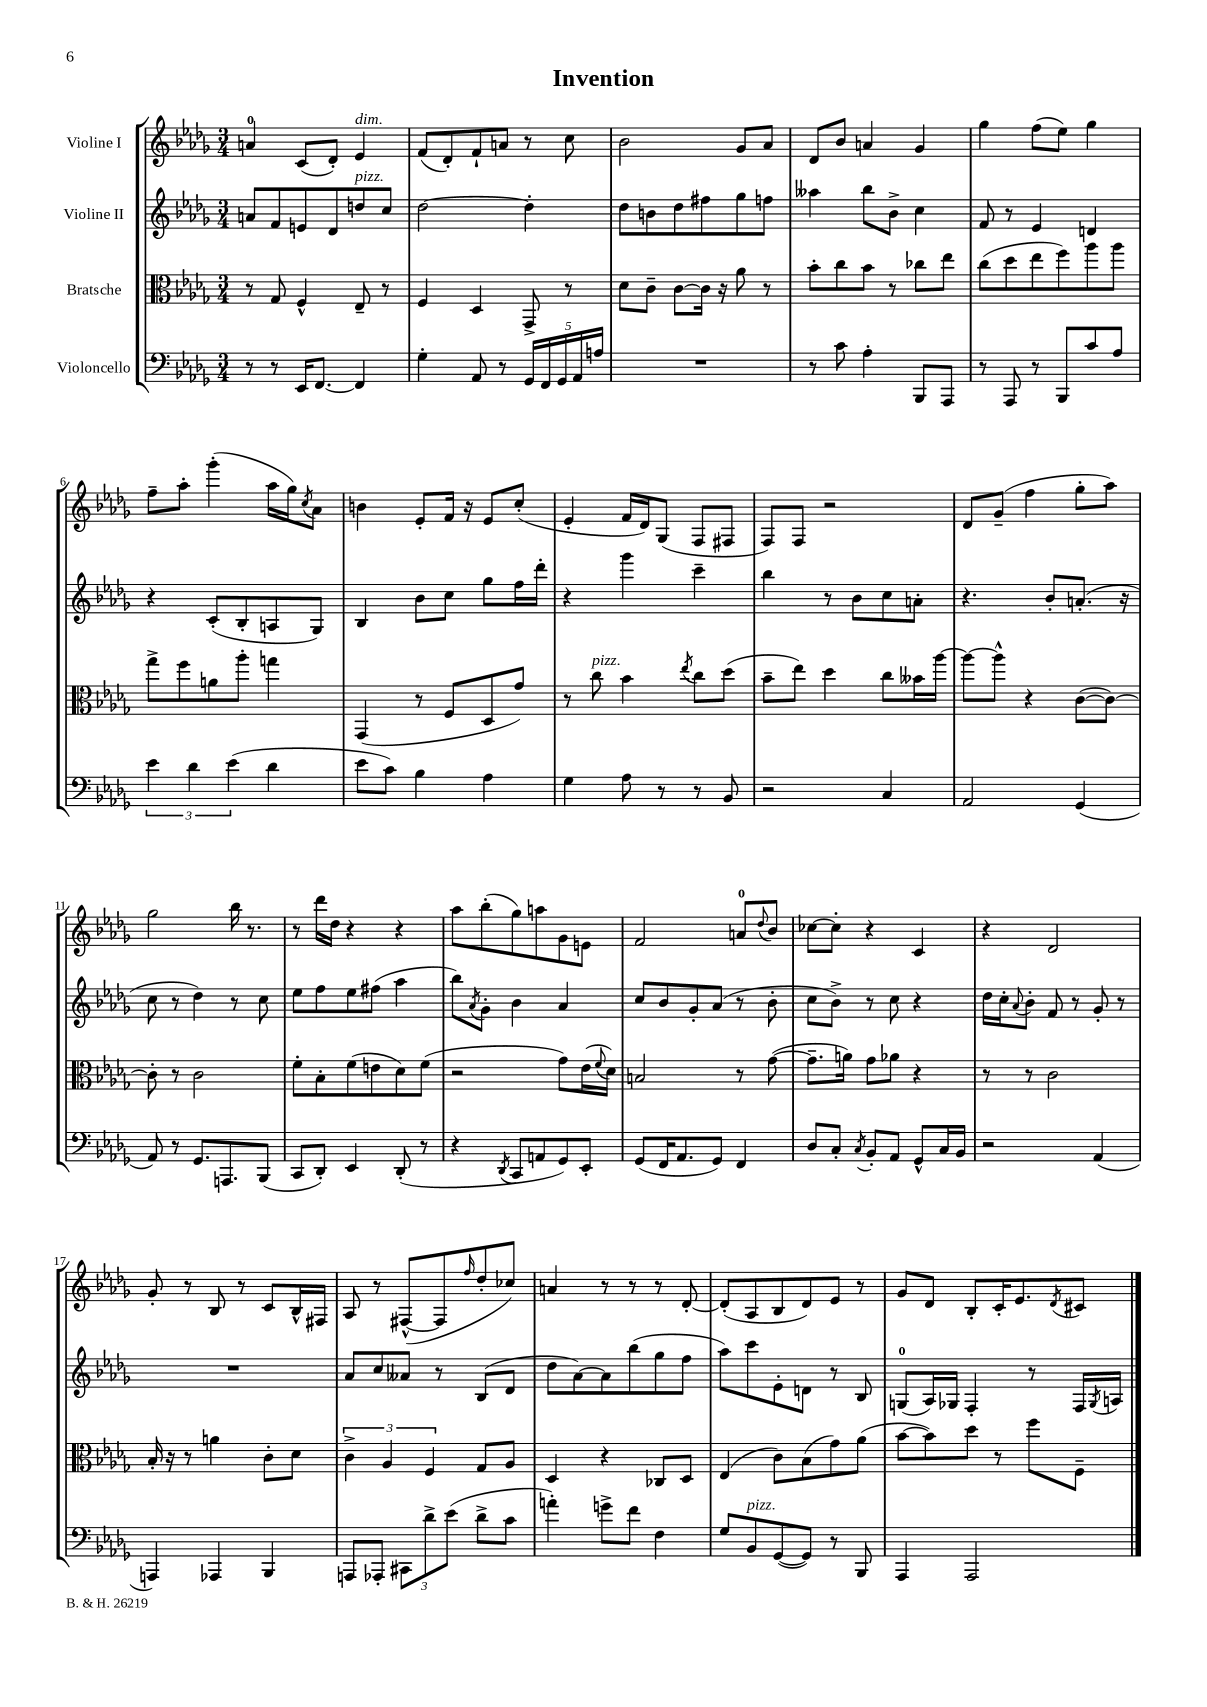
\header { title = "Invention" }
<<
\new StaffGroup <<
\new Staff = "s0" \with { instrumentName = "Violine I" } {
    \clef treble \key des \major \numericTimeSignature \time 3/4
    a'4-0 c'8( des'8-.) ees'4^\markup { \italic "dim." } |
    f'8( des'8-.) f'8-! a'8 r8 c''8 |
    bes'2 ges'8 aes'8 |
    des'8 bes'8 a'4 ges'4 |
    ges''4 f''8( ees''8) ges''4 |
    f''8-- aes''8-. ges'''4-.( aes''16 ges''16) \acciaccatura { c''8 } aes'8 |
    b'4 ees'8-. f'16 r16 ees'8 c''8-.( |
    ees'4-. f'16 des'16) ges8( f8 fis8 |
    f8) f8 r2 |
    des'8 ges'8--( f''4 ges''8-. aes''8) |
    ges''2 bes''16 r8. |
    r8 des'''16 des''16 r4 r4 |
    aes''8 bes''8-.( ges''8) a''8 ges'8 e'8 |
    f'2 a'8-0 \appoggiatura { des''8 } bes'8 |
    ces''8~ ces''8-. r4 c'4 |
    r4 des'2 |
    ges'8-. r8 bes8 r8 c'8 bes16-^ fis16 |
    aes8 r8 fis8~-^( fis8 \grace { f''16 } des''8-. ces''8) |
    a'4 r8 r8 r8 des'8~-. |
    des'8-.( aes8 bes8 des'8) ees'8 r8 |
    ges'8 des'8 bes8-. c'16-. ees'8. \acciaccatura { des'8 } cis'8 \bar "|." |
}
\new Staff = "s1" \with { instrumentName = "Violine II" } {
    \clef treble \key des \major \numericTimeSignature \time 3/4
    a'8 f'8 e'8 des'8 d''8^\markup { \italic "pizz." } c''8 |
    des''2~ des''4-. |
    des''8 b'8 des''8 fis''8 ges''8 f''8 |
    aeses''4 bes''8 bes'8-> c''4 |
    f'8 r8 ees'4 d'4 |
    r4 c'8-.( bes8-. a8 ges8) |
    bes4 bes'8 c''8 ges''8 f''16 des'''16-. |
    r4 ges'''4 c'''4-- |
    bes''4 r8 bes'8 c''8 a'8-. |
    r4. bes'8-. a'8.-.( r16 |
    c''8 r8 des''4) r8 c''8 |
    ees''8 f''8 ees''8 fis''8( aes''4 |
    bes''8) \acciaccatura { aes'8 } ges'8-. bes'4 aes'4 |
    c''8 bes'8 ges'8-. aes'8( r8 bes'8-. |
    c''8 bes'8->) r8 c''8 r4 |
    des''16 c''16-. \appoggiatura { aes'8 } bes'8-. f'8 r8 ges'8-. r8 |
    R2. |
    aes'8 c''8 aeses'8 r8 bes8( des'8 |
    des''8 aes'8~) aes'8 bes''8( ges''8 f''8 |
    aes''8) c'''8 ees'8-. d'8 r8 bes8 |
    g8-0( aes16) ges16 f4-. r8 f16 \acciaccatura { ges8 } a16 \bar "|." |
}
\new Staff = "s2" \with { instrumentName = "Bratsche" } {
    \clef alto \key des \major \numericTimeSignature \time 3/4
    r8 ges8 f4-^ ees8-- r8 |
    f4 des4 ges,8-> r8 |
    des'8 c'8-- c'8~ c'16 r16 aes'8 r8 |
    bes'8-. c''8 bes'8 r8 ces''8 ees''8 |
    c''8( des''8 ees''8 f''8) aes''8 aes''8 |
    ges''8-> f''8 a'8 aes''8-. g''4 |
    ges,4( r8 f8 des8 ges'8) |
    r8 c''8^\markup { \italic "pizz." } bes'4 \acciaccatura { ees''8 } c''8 des''8( |
    bes'8-- ees''8) des''4 c''8 beses'16 aes''16~ |
    aes''8~ aes''8-^ r4 c'8~( c'8~) |
    c'8-. r8 c'2 |
    f'8-. bes8-. f'8( e'8 des'8) f'8( |
    r2 ges'8) ees'16( \appoggiatura { f'8 } des'16) |
    b2 r8 ges'8~( |
    ges'8.-- a'16) ges'8 aes'8 r4 |
    r8 r8 c'2 |
    bes16-. r16 r8 a'4 c'8-. des'8 |
    \tuplet 3/2 { c'4-> aes4 f4 } ges8 aes8 |
    des4 r4 ces8 des8 |
    ees4( c'8) bes8( ges'8) aes'8( |
    bes'8~ bes'8) des''8 r8 f''8 f8-- \bar "|." |
}
\new Staff = "s3" \with { instrumentName = "Violoncello" } {
    \clef bass \key des \major \numericTimeSignature \time 3/4
    r8 r8 ees,16 f,8.~ f,4 |
    ges4-. aes,8 r8 \tuplet 5/4 { ges,16 f,16 ges,16 aes,16 a16 } |
    R2. |
    r8 c'8 aes4-. bes,,8 aes,,8 |
    r8 aes,,8 r8 bes,,8 c'8 aes8 |
    \tuplet 3/2 { ees'4 des'4 ees'4( } des'4 |
    ees'8 c'8) bes4 aes4 |
    ges4 aes8 r8 r8 bes,8 |
    r2 c4 |
    aes,2 ges,4( |
    aes,8) r8 ges,8. a,,8. bes,,8( |
    c,8 des,8-.) ees,4 des,8-.( r8 |
    r4 \acciaccatura { des,8 } c,8 a,8 ges,8) ees,8-. |
    ges,8( f,16 aes,8. ges,8) f,4 |
    des8 c8-. \acciaccatura { c8 } bes,8-. aes,8 ges,8-^ c16 bes,16 |
    r2 aes,4( |
    a,,4) aes,,4 bes,,4 |
    a,,8 aes,,8-. \tuplet 3/2 { cis,8 des'8-> ees'8( } des'8-> c'8 |
    a'4-.) g'8-> f'8 f4 |
    ges8 bes,8^\markup { \italic "pizz." } ges,8~( ges,8) r8 bes,,8 |
    aes,,4 aes,,2 \bar "|." |
}
>>
>>
